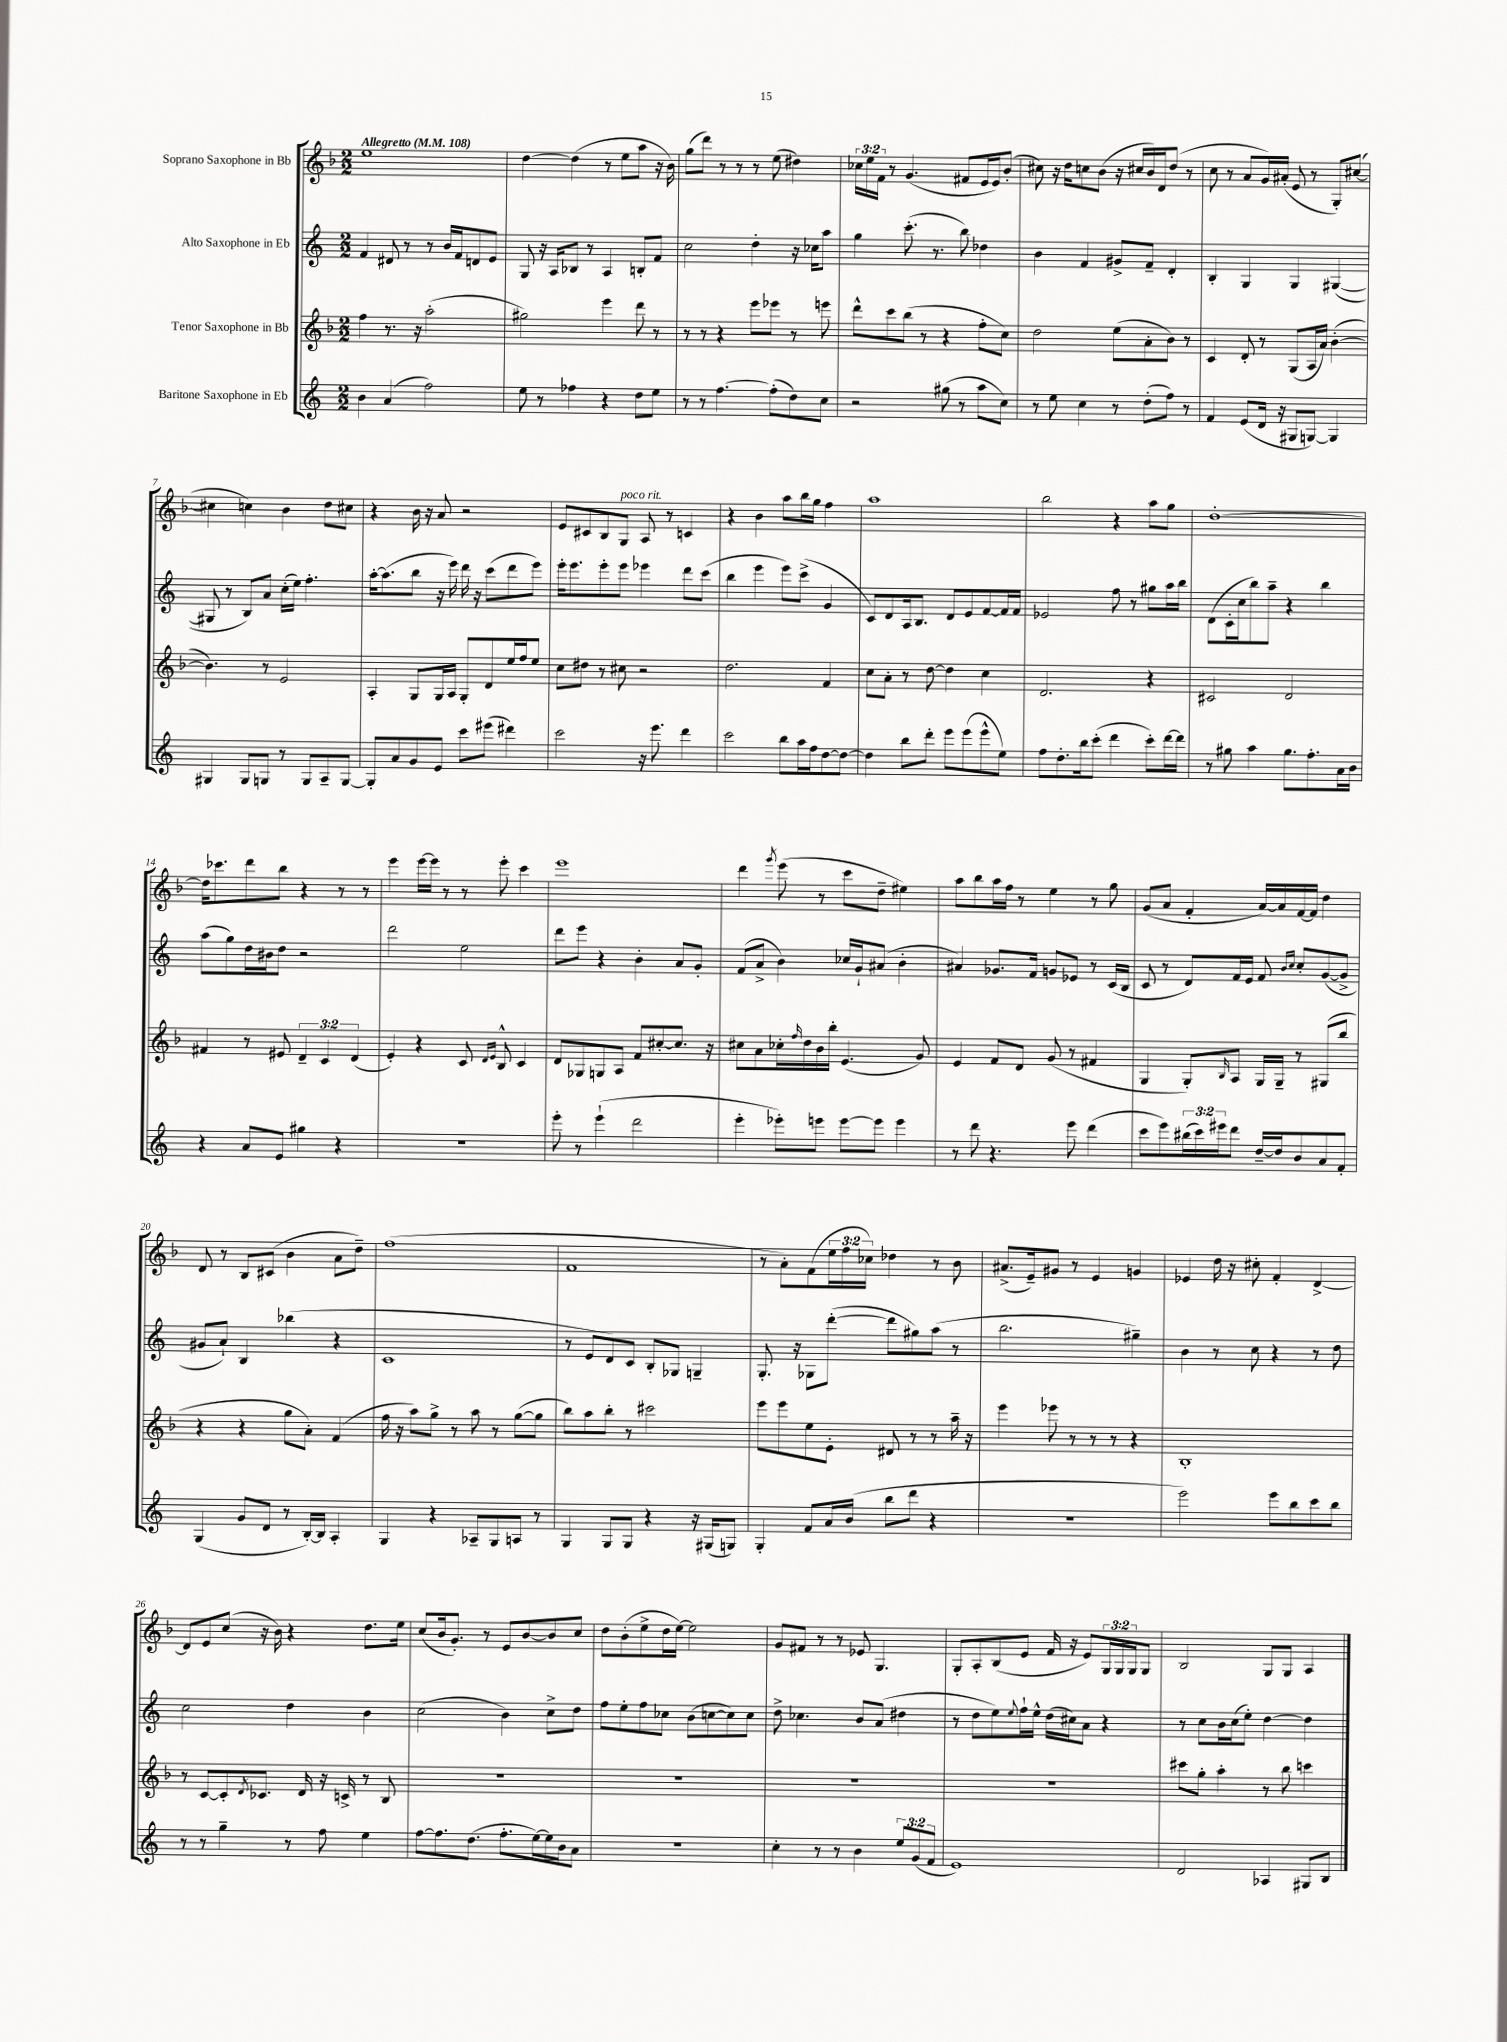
<<
\new StaffGroup <<
\new Staff = "s0" \with { instrumentName = "Soprano Saxophone in Bb" } {
    \clef treble \key f \major \numericTimeSignature \time 2/2 \override Staff.TupletNumber.text = #tuplet-number::calc-fraction-text \tempo "Allegretto" 4 = 108
    e''1 |
    d''4~ d''4( r8 e''8 a''8 r16 bes'16) |
    g''8( d'''8) r8 r8 r8 e''8( dis''4) |
    \tuplet 3/2 { ces''16 e''16 f'16 } r8 g'4.( fis'8 e'16 e'16) bes'8-.( |
    cis''8) r16 d''16 c''8 bes'8( r16 cis''16 bes'16) d'16 d''8( r8 |
    c''8 r8 a'8 g'16) ais'16-.( e'8 r8 g8-.) cis''8~( |
    cis''4 c''4) bes'4 d''8 cis''8 |
    r4 bes'16 r16 a'8 r2 |
    e'8 cis'8 bes8 g8^\markup { \italic "poco rit." } a8 r8 c'4 |
    r4 bes'4 a''8 bes''16 g''16 f''4 |
    a''1 |
    bes''2 r4 a''8 g''8 |
    d''1~-. |
    d''16 ces'''8. d'''8 bes''8 r4 r8 r8 |
    e'''4 e'''16~ e'''16 r8 r8 e'''8-. c'''4 |
    e'''1 |
    d'''4 \acciaccatura { g'''8 } e'''8( r8 c'''8 d''8-- eis''4) |
    a''8 bes''8 a''16 f''16 r8 e''4 r8 g''8 |
    g'8( a'8 f'4-. a'16~) a'16 f'16~ f'16 d''4 |
    d'8 r8 bes8 cis'8( bes'4 a'8 d''8--) |
    f''1( |
    f'1 |
    r8 a'8-.) f'8( \tuplet 3/2 { e''16 f''16 ces''16) } des''4 r8 bes'8 |
    ais'8.->( e'16--) gis'8 r8 e'4 g'4 |
    ees'4 d''16 r16 cis''8-. f'4-. d'4~-> |
    d'8 e'8 c''8( r16 bes'16) r4 d''8. e''16 |
    c''8( bes'16 g'8.-.) r8 e'8 bes'8~ bes'8 c''8 |
    d''8 bes'8-.( e''8-> d''16 e''16~) e''2 |
    g'8 fis'8 r8 r8 ees'8 g4. |
    g8-. a8-. bes8( e'8 f'16 r16 e'8) \tuplet 3/2 { g16 g16 g16 } g8 |
    bes2 g8 g8 a4 \bar "|." |
}
\new Staff = "s1" \with { instrumentName = "Alto Saxophone in Eb" } {
    \clef treble \key c \major \numericTimeSignature \time 2/2
    f'4 dis'8 r8 r8 b'16 f'16 d'8 e'8 |
    g8 r16 a16 bes8 r8 a4 b8-. f'8 |
    c''2 d''4-. r16 ces''16 a''8 |
    g''4 c'''8.-.( r8. b''8) des''4 |
    b'4 f'4 gis'8-> f'8-- d'4-. |
    b4-. g4 g4 gis4~( |
    gis8 r8 b8) a'8 c''16-.( e''16) f''4.-. |
    a''16~-. a''8.( b''8 r16 e'''16) d'''16 r16 c'''8( d'''8 e'''8) |
    e'''16-. e'''8. e'''8-. e'''8 ees'''4 d'''8 c'''8( |
    b''4 e'''4 e'''8) c'''8->( g'4 |
    c'8) d'8 a16 b8. d'8 e'8 f'8~ f'16 f'16 |
    ees'2 f''8 r8 gis''8 a''16 b''16 |
    d'8( c'16-. c''16 b''8) a''8-- r4 b''4 |
    a''8( g''8) d''16 bis'16 d''8 r2 |
    d'''2 e''2 |
    d'''8 e'''8 r4 b'4-. a'8 g'8-. |
    f'8( a'8-> b'4) ces''16 g'16-! ais'8( b'4-. |
    ais'4) ges'8. f'16 g'8 ees'8 r8 c'16( b16 |
    c'8 r8 d'8) f'16 e'16 f'8 \grace { b'16 c''16 } c''8-. g'8~( g'8-> |
    gis'8 a'8-!) b4 bes''4( r4 |
    c'1 |
    r8 e'8 d'8) c'8 b8-. ges8 g4-- |
    g8.-. r16 ges8 d'''8~-.( d'''8 gis''8) a''8( r8 |
    b''2. gis''4--) |
    b'4 r8 c''8 r4 r8 d''8 |
    c''2 d''4 b'4 |
    c''2( b'4) c''8-> d''8 |
    f''8 e''8-. f''8 ces''8 b'8( c''8~ c''8) c''8 |
    d''8-> ces''4. b'8 a'8( dis''4 |
    r8 d''8 e''8) \appoggiatura { e''8 } f''16-! e''16-^ d''16( cis''16) a'8 r4 |
    r8 c''8 b'16 c''16( e''8-.) d''4~ d''4 \bar "|." |
}
\new Staff = "s2" \with { instrumentName = "Tenor Saxophone in Bb" } {
    \clef treble \key f \major \numericTimeSignature \time 2/2 \override Staff.TupletNumber.text = #tuplet-number::calc-fraction-text
    f''4 r8. r16 a''2-.( |
    gis''2) e'''4 d'''8 r8 |
    r8 r8 r4 e'''8 ees'''8 r8 e'''8 |
    d'''8-^ c'''8 bes''8( r8 r4 f''8-. c''8) |
    d''2 e''8( a'8-. bes'8) r8 |
    c'4 d'8-. r8 g8( a16 a'16) bes'4~-.( |
    bes'4.) r8 e'2 |
    a4-. g8 g16 a16 g8-. d'8 e''16 f''16 e''8 |
    c''8 dis''8 r8 cis''8 r2 |
    d''2. f'4 |
    c''8 a'8-. r8 d''8~ d''4 c''4 |
    d'2. r4 |
    cis'2 d'2 |
    fis'4 r8 eis'8 \tuplet 3/2 { d'4-- c'4 d'4( } |
    e'4-.) r4 c'8 \grace { d'16 e'16 } bes8-^ c'4 |
    d'8 ges8 g8 a8 f'8 cis''8~-. cis''8. r16 |
    cis''8 a'8 ces''16-. \grace { f''16 } d''16 bes'16 bes''16-. e'4.( g'8) |
    e'4 f'8 d'8 g'8( r8 fis'4 |
    g4 g8-.) \grace { bes16 } a8 g16 g16-- r8 gis8( bes''8 |
    r4 r4 g''8 a'8-.) f'4( |
    f''16 r16 a''8) g''8-> r8 a''8 r8 g''8~( g''8 |
    bes''8) a''8 bes''8-. r8 cis'''2 |
    e'''8 e'''8 e''8 e'8-. dis'8 r8 r8 a''16-- r16 |
    e'''4 ees'''8 r8 r8 r8 r4 |
    bes1-. |
    r8 c'8~ c'8-. \acciaccatura { d'8 } ces'8. d'16 r16 c'16-> r8 bes8 |
    R1 |
    R1 |
    R1 |
    R1 |
    cis'''8 g''8-. a''4-. r8 bes''8 c'''4 \bar "|." |
}
\new Staff = "s3" \with { instrumentName = "Baritone Saxophone in Eb" } {
    \clef treble \key c \major \numericTimeSignature \time 2/2 \override Staff.TupletNumber.text = #tuplet-number::calc-fraction-text
    b'4 a'4( f''2) |
    e''8 r8 fes''4 r4 d''8 e''8 |
    r8 r8 f''4.~ f''8-.( d''8) c''8 |
    r2 gis''8( r8 a''8 c''8) |
    r8 e''8 c''4 r8 d''8-.( f''8) r8 |
    f'4 e'8( d'16 r16 gis8 g8~) g4 |
    gis4 gis8 g8 r8 g8 a8-- g8~ |
    g8-. a'8 g'8 e'8 c'''8 eis'''8( dis'''4) |
    c'''2 r16 e'''8. d'''4 |
    c'''2 b''8 a''16 f''16 d''8~ d''8~ |
    d''4 b''8 d'''8-. e'''8 e'''8( e'''8-^ e''8) |
    f''8 d''8.-. b''16 c'''8-.( d'''4 c'''8-.) d'''16~ d'''16 |
    r8 gis''8 a''4 gis''8. f''8.-. a'16 b'16 |
    r4 a'8 e'8 gis''4 r4 |
    r1 |
    e'''8-. r8 e'''4-!( d'''2 |
    e'''4-. ees'''8-.) e'''8 e'''8~ e'''8 e'''4 |
    r8 d'''8 r4. e'''8 d'''4( |
    c'''8 e'''8) \tuplet 3/2 { bis''16( c'''16) eis'''16 } d'''8 d''16~-- d''16 b'8 a'8 f'8-. |
    g4( g'8 d'8 r8 b16~-.) b16 a4-. |
    g4 r4 aes8-- g8 a8 r8 |
    g4 g8 g8 r4 r16 gis16( g8) |
    g4-. f'8 a'16 b'16( b''8 d'''8 r4 |
    R1 |
    e'''2) e'''8 b''8 c'''8 b''8 |
    r8 r8 g''4-- r8 f''8 e''4 |
    f''8~ f''8. d''8.( f''8.-. e''16~) e''16 b'16 a'8 |
    R1 |
    c''4-. r8 r8 b'4 \tuplet 3/2 { e''8 g'8( f'8 } |
    e'1) |
    d'2 aes4 gis8 b8 \bar "|." |
}
>>
>>
